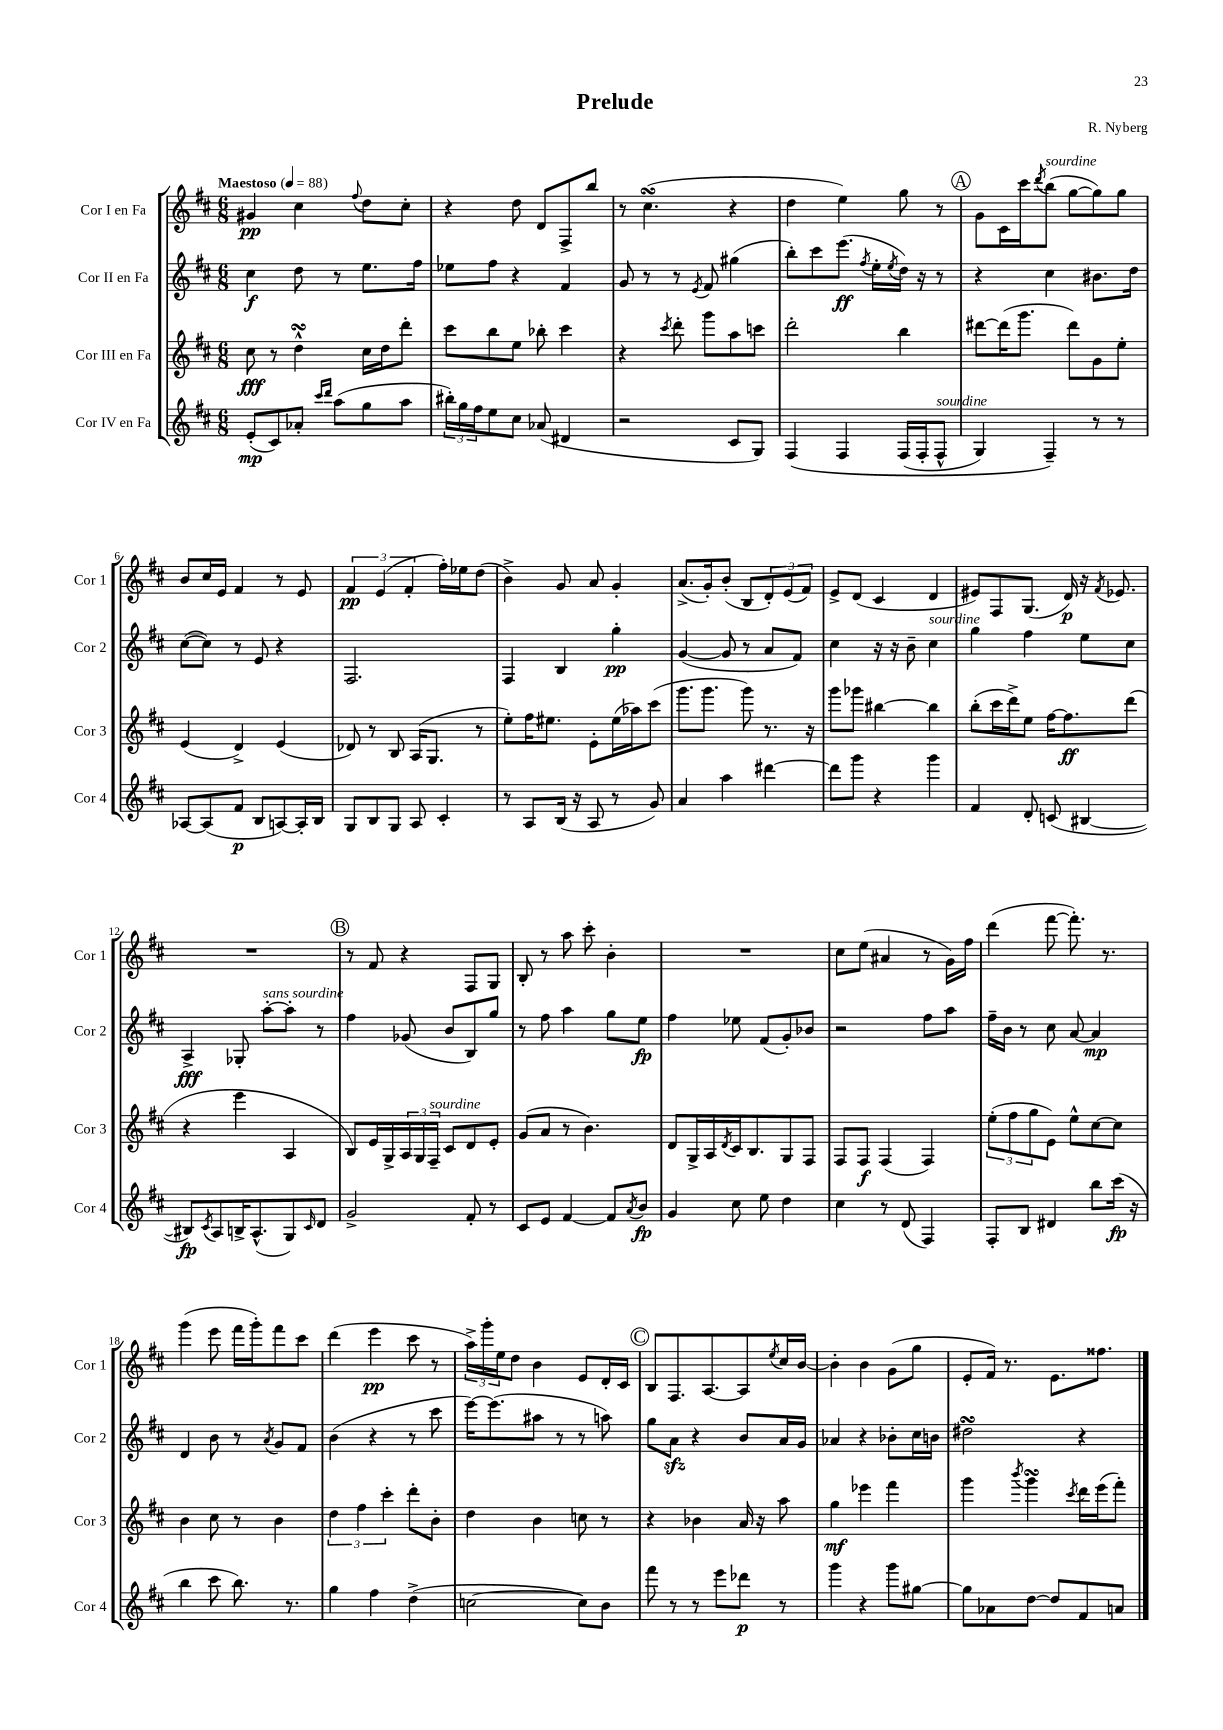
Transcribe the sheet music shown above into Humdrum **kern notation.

**kern	**kern	**kern	**kern
*staff4	*staff3	*staff2	*staff1
*clefG2	*clefG2	*clefG2	*clefG2
*k[f#c#]	*k[f#c#]	*k[f#c#]	*k[f#c#]
*M6/8	*M6/8	*M6/8	*M6/8
*MM88	*MM88	*MM88	*MM88
(8e'	8cc#	4cc#	4g#
8c#)	8r	.	.
8a-'	4dd^^	8dd	4cc#
16qqccc#	.	.	.
16qqddd	.	.	.
(8aa	.	8r	.
.	.	.	8qqff#
8gg	16cc#	8.ee	8dd
.	16dd	.	.
8aa	8ddd'	.	8cc#'
.	.	16ff#	.
=	=	=	=
24bb#')	8ccc#	8ee-	4r
24gg	.	.	.
24ff#	.	.	.
8ee	8bb	8ff#	.
8cc#	8ee	4r	8dd
(8a-	8bb-'	.	8d
4d#	4ccc#	4f#	8F#^
.	.	.	8bb
=	=	=	=
2r	4r	8g	8r
.	.	8r	(4.cc#
.	8qccc#	.	.
.	8ddd'	8r	.
.	.	8qe	.
.	8ggg	8f#	.
8c#	8aa	(4gg#	4r
8G)	8ccc	.	.
=	=	=	=
&(4F#	2ddd'	8bb')	4dd
.	.	8ccc#	.
4F#	.	(8.eee	4ee)
.	.	8qff#	.
.	.	16ee'	.
.	.	8qee	.
(16F#	4bb	16dd)	8gg
16F#'	.	16r	.
8F#^^	.	8r	8r
=	=	=	=
4G)	[8ddd#	4r	8g
.	(16ddd#]	.	16c#
.	8.ggg	.	16ccc#
.	.	.	8qddd
4F#~&)	.	4cc#	(8bb
.	8ddd#)	.	[8gg
8r	8g	8.b#	8gg])
8r	8ee'	.	8gg
.	.	16dd	.
=	=	=	=
[8A-	(4e	([8cc#	8b
(8A-]	.	8cc#])	16cc#
.	.	.	16e
8f#	4d^)	8r	4f#
8B	.	8e	.
[8A)	(4e	4r	8r
16A']	.	.	8e
16B	.	.	.
=	=	=	=
8G	8d-)	2.F#	6f#
8B	8r	.	.
.	.	.	(6e
8G	8B	.	.
.	.	.	6f#'
8A	(16A	.	.
.	8.G	.	.
4c#'	.	.	16ff#')
.	.	.	16ee-
.	8r	.	(8dd
=	=	=	=
8r	8ee')	4F#	4b^)
8A	16ff#	.	.
.	8.ee#	.	.
(16B	.	4B	8g
16r	.	.	.
8A	8e'	.	8a
8r	(16ee#	4gg'	4g'
.	16aa-)	.	.
8g)	(8ccc#	.	.
=	=	=	=
4a	8.ggg	([4g	(8.a^
.	8.ggg	.	16g')
4aa	.	8g]	(8b'
.	8ggg)	8r	8B
[4ddd#	8.r	8a	12d')
.	.	.	(12e
.	.	8f#)	.
.	.	.	12f#)
.	16r	.	.
=	=	=	=
8ddd#]	8ggg	4cc#	8e^
8ggg	8ggg-	.	(8d
4r	[4bb#	16r	4c#
.	.	16r	.
.	.	8b~	.
4ggg	4bb#]	4cc#	4d
=	=	=	=
4f#	(8bb'	4gg	8e#)
.	16ccc#	.	8F#
.	16ddd^)	.	.
8d'	8ee	4ff#	(8.G
(8c	[16ff#	.	.
.	8.ff#]	.	16d)
[4B#	.	8ee	16r
.	.	.	8qf#
.	.	.	8.e-
.	(8ddd	8cc#	.
=	=	=	=
8B#])	4r	4A^	2.r
8qc#	.	.	.
8A	.	.	.
16B^	4eee	8G-'	.
(8.A^^	.	.	.
.	.	[8aa'	.
8G)	4A	8aa']	.
16qqc#	.	.	.
8d	.	8r	.
=	=	=	=
2g^	8B)	4ff#	8r
.	16e	.	8f#
.	16G^	.	.
.	24A	(8g-	4r
.	24G	.	.
.	24F#~	.	.
.	8c#	8b	.
8f#'	8d	8B)	8F#
8r	8e'	8gg	8G
=	=	=	=
8c#	(8g	8r	8B'
8e	8a	8ff#	8r
[4f#	8r	4aa	8aa
.	4.b)	.	8ccc#'
8f#]	.	8gg	4b'
8qa	.	.	.
8b	.	8ee	.
=	=	=	=
4g	8d	4ff#	2.r
.	16G^	.	.
.	16A	.	.
.	8qd	.	.
8cc#	16c#	8ee-	.
.	8.B	.	.
8ee	.	(8f#	.
4dd	8G	8g')	.
.	8F#	8b-	.
=	=	=	=
4cc#	8F#	2r	8cc#
.	8F#	.	(8ee
8r	(4F#	.	4a#
(8d	.	.	.
4F#)	4F#)	8ff#	8r
.	.	8aa	16g)
.	.	.	16ff#
=	=	=	=
8F#'	(12ee'	16ff#~	(4ddd
.	.	16b	.
.	12ff#	.	.
8B	.	8r	.
.	12gg	.	.
4d#	8e)	8cc#	[8fff#
.	8ee^^	[8a	8.fff#'])
8bb	[8cc#	4a]	.
.	.	.	8.r
(16ccc#	8cc#]	.	.
16r	.	.	.
=	=	=	=
4bb	4b	4d	(4ggg
8ccc#	8cc#	8b	8eee
8.bb)	8r	8r	16fff#
.	.	.	16ggg')
.	.	8qa	.
.	4b	8g	8fff#
8.r	.	.	.
.	.	8f#	8ccc#
=	=	=	=
4gg	6dd	(4b	(4ddd
.	6ff#	.	.
4ff#	.	4r	4eee
.	6ccc#'	.	.
(4dd^	8ddd'	8r	8ccc#
.	8b'	8ccc#	8r
=	=	=	=
[2cc	4dd	[16eee)	24aa^)
.	.	.	24ggg'
.	.	(8.eee]	.
.	.	.	24ee
.	.	.	8dd
.	4b	8aa#	4b
.	.	8r	.
8cc])	8cc	8r	8e
8b	8r	8aa)	16d'
.	.	.	16c#
=	=	=	=
8fff#	4r	8gg	8B
8r	.	8a	8.F#
8r	4b-	4r	.
.	.	.	[8.A
8eee	.	.	.
8ddd-	16a	8b	8A]
.	16r	.	.
.	.	.	8qee
8r	8aa	16a	16cc#
.	.	16g	[16b
=	=	=	=
4ggg	4gg	4a-	4b']
4r	4eee-	4r	4b
8ggg	4fff#	8b-'	(8g
[8gg#	.	16cc#	8gg
.	.	16b	.
=	=	=	=
8gg#]	4ggg	2dd#	8e'
8a-	.	.	16f#)
.	.	.	8.r
.	8qbbb	.	.
[8dd	4ggg	.	.
8dd]	.	.	8.e
.	8qccc#	.	.
8f#	16ddd	4r	.
.	(16eee	.	8.ff##
8a	8fff#')	.	.
==	==	==	==
*-	*-	*-	*-
